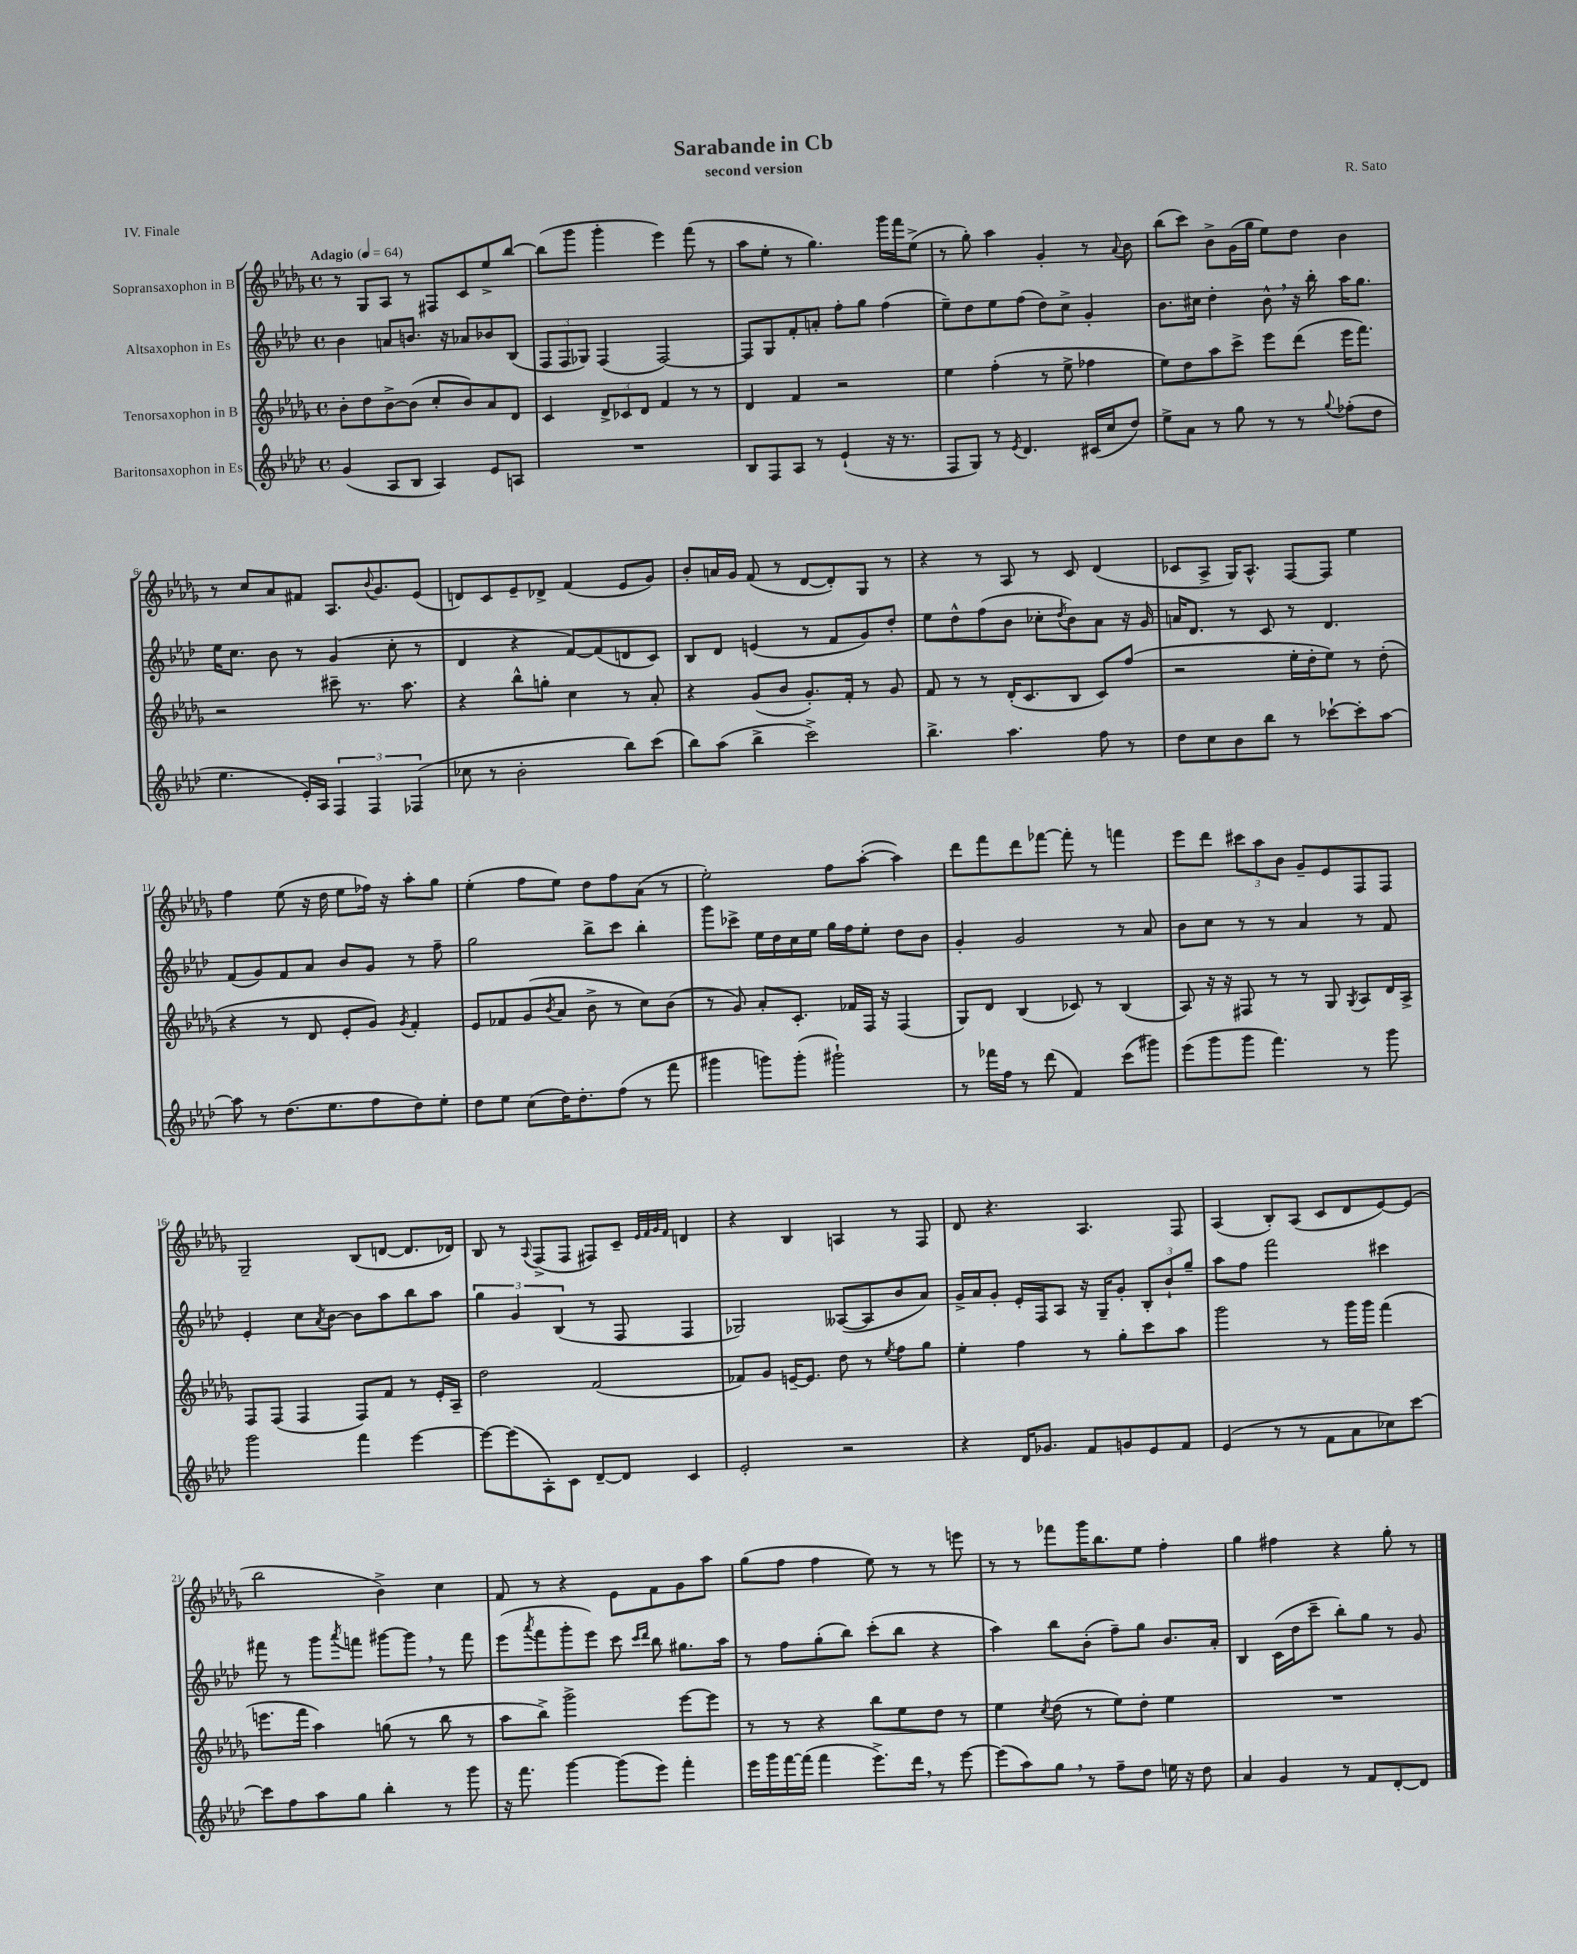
\header { title = "Sarabande in Cb" composer = "R. Sato" subtitle = "second version" piece = "IV. Finale" }
<<
\new StaffGroup <<
\new Staff = "s0" \with { instrumentName = "Sopransaxophon in B" } {
    \clef treble \key des \major \defaultTimeSignature \time 4/4 \tempo "Adagio" 4 = 64
    r8 ges8 aes8 r8 fis8 c'8 ees''8-> bes''8~ |
    bes''8( ges'''8 ges'''4-. ees'''4) f'''8( r8 |
    aes''8 ees''8-. r8 ges''4.) ges'''16 f'''16 ees''8->( |
    r8 ges''8-.) aes''4 ges'4-. r8 \appoggiatura { aes'8 } bes'8 |
    bes''8( c'''8) bes'8-> ges'16( ges''16 ees''8) des''8 bes'4 |
    r8 c''8 aes'8 fis'8 aes8. \appoggiatura { bes'8 } ges'8. ees'8( |
    d'8) c'8 ees'8-- des'8-> f'4( ees'8 ges'8) |
    bes'8-. a'16 ges'16 f'8( r8 des'8~ des'8-.) ges8 r8 |
    r4 r8 aes8 r8 c'8 des'4( |
    ces'8 aes8-> ges16) aes8.-^ f8~ f8 ees''4 |
    f''4 ees''8( r16 des''16 ees''8 fes''16) r16 aes''8-. ges''8 |
    ees''4-.( f''8 ees''8) des''8 f''8 aes'8( r8 |
    ees''2-.) f''8 aes''8~-.( aes''4) |
    des'''8 f'''8 des'''8 fes'''8~ fes'''8-. r8 f'''4 |
    ees'''8 des'''8 \tuplet 3/2 { cis'''8 aes''8 bes'8 } ges'8-- ees'8 f8 f8 |
    ges2-- bes8( d'8~ d'8. des'16) |
    bes8 r8 \appoggiatura { aes8 } f8->( f8 fis8) c'8-- \grace { ees'32 f'32 ges'32 f'32 } d'4 |
    r4 bes4 a4 r8 f8 |
    des'8 r4. aes4. f8 |
    aes4( bes8-.) aes8( c'8 des'8 ees'8~) ees'8( |
    bes''2 bes'4->) c''4 |
    f'8 r8 r4 ees'8 f'8 ges'8 aes''8 |
    ges''8( f''8 f''4 ees''8) r8 r8 e'''8 |
    r8 r8 fes'''8 ges'''16 bes''8. ees''8 f''4-. |
    ges''4 fis''4 r4 ges''8-. r8 \bar "|." |
}
\new Staff = "s1" \with { instrumentName = "Altsaxophon in Es" } {
    \clef treble \key aes \major \defaultTimeSignature \time 4/4
    bes'4 a'8 b'8. r16 aes'8 bes'8 bes8( |
    \tuplet 3/2 { f8 f8 ges8) } f4( f2~) |
    f8 g8 f'8-. a'8-. f''8-. g''8 f''4( |
    ees''8--) des''8 ees''8 f''8( des''8) c''8-> g'4-. |
    bes'8. cis''16 des''4-. bes'8-^ \breathe r16 bes''16-. aes''16 g''8. |
    ees''16 c''8. bes'8 r8 g'4( c''8-. r8 |
    des'4 r4 f'8~) f'8( d'8 c'8) |
    bes8 des'8 e'4( r8 f'8 g'8) des''8-. |
    ees''8 des''8-^ f''8( bes'8 ces''8-. \acciaccatura { des''8 } bes'8) aes'8 r16 g'16 |
    a'16 des'8. r8 c'8 r8 des'4. |
    f'8( g'8) f'8 aes'8 bes'8 g'8 r8 f''8-- |
    g''2 bes''8-> c'''8 bes''4-. |
    g'''8 ces'''8-> ees''16 des''16 c''16 ees''16 g''16 f''16 ees''8-. des''8 bes'8 |
    g'4-. g'2 r8 aes'8 |
    bes'8 c''8 r8 r8 aes'4 r8 f'8 |
    ees'4-. c''8 \acciaccatura { aes'8 } bes'8~ bes'8 aes''8 bes''8 aes''8 |
    \tuplet 3/2 { g''4 g'4 bes4( } r8 f8 f4 |
    ges2) aeses8~( aeses8 bes'8 aes'8) |
    g'16-> aes'16 g'8-. ees'16-. f16 aes8 r16 g16-- g'8-. \tuplet 3/2 { bes8-. bes'8-! g''8-- } |
    aes''8 f''8 f'''2 cis'''4 |
    fis'''8 r8 g'''8 \acciaccatura { aes'''8 } f'''8 gis'''8~ gis'''8 \breathe r8 f'''8 |
    ees'''8( \acciaccatura { aes'''8 } f'''8 g'''8-. ees'''8) c'''8 \grace { c'''16 des'''16 } bes''8 gis''8. aes''16 |
    r8 f''8 g''8-.( bes''8) c'''8-.( bes''8 r4 |
    aes''4) bes''8 bes'8-.( f''8--) g''8 bes'8. aes'16-. |
    bes4 c'16( des''16 c'''8-- bes''8-.) g''8 r8 g'8 \bar "|." |
}
\new Staff = "s2" \with { instrumentName = "Tenorsaxophon in B" } {
    \clef treble \key des \major \defaultTimeSignature \time 4/4
    bes'8-. des''8 bes'8~-> bes'8( c''8-. bes'8) aes'8 des'8 |
    c'4 \tuplet 3/2 { des'8-> ces'8 des'8 } f'4 r8 r8 |
    des'4 f'4 r2 |
    ees''4 f''4-.( r8 ees''8-> fes''4 |
    ees''8) des''8 aes''8 c'''8-> ees'''8 des'''8( ees'''16 f'''8.) |
    r2 cis'''8-- r8. aes''8. |
    r4 bes''8-^ g''8-. c''4 r8 aes'8-. |
    r4 ges'8( bes'8 ges'8.-.) f'16-. r8 ges'8 |
    f'8 r8 r8 des'16-.( c'8. bes8 c'8) f''8( |
    r2 ees''16-. des''16-. ees''8) r8 des''8-.( |
    r4 r8 des'8 ees'8-. ges'8) \acciaccatura { ges'8 } f'4-. |
    ees'8 fes'8 ges'8( \acciaccatura { bes'8 } aes'8 bes'8-> r8 c''8) bes'8( |
    r8 ges'8) aes'8-. c'8.-. fes'16 f16 r16 f4( |
    ges8) des'8 bes4( ces'8) r8 bes4( |
    aes8) r16 r16 fis8 r8 r8 ges8 \acciaccatura { ges8 } aes8 des'16 aes16-> |
    f8 f8( f4 f8) f'8 r8 ees'16-. aes16-- |
    des''2 f'2( |
    fes'8) ges'8 e'16~-- e'8. des''8 r8 \acciaccatura { ees''8 } f''8 ges''8 |
    ees''4-. f''4 r8 ges''8-. c'''8 aes''8 |
    ges'''2 r8 ges'''16 ges'''16 f'''4( |
    e'''8. f'''16 aes''4) g''8( r8 bes''8 r8 |
    aes''8 bes''8->) ges'''2-> ees'''8~ ees'''8 |
    r8 r8 r4 bes''8 ees''8 des''8 r8 |
    ees''4 \acciaccatura { c''8 } des''8( r8 ees''8) des''8-. ees''4 |
    R1 \bar "|." |
}
\new Staff = "s3" \with { instrumentName = "Baritonsaxophon in Es" } {
    \clef treble \key aes \major \defaultTimeSignature \time 4/4
    g'4( aes8 bes8 aes4) ees'8 a8 |
    R1 |
    bes8 f8 aes8 r8 ees'4-!( r16 r8. |
    f8 g8) r8 \acciaccatura { ees'8 } des'4. cis'16( c''16 des''8) |
    ees''8-> aes'8 r8 g''8 r8 r8 \appoggiatura { g''8 } fes''8-.( des''8 |
    ees''4. ees'16-.) aes16 \tuplet 3/2 { f4 f4 fes4( } |
    ces''8 r8 bes'2-. bes''8) c'''8( |
    bes''8) aes''8( bes''4-> c'''2->) |
    bes''4.-> aes''4. f''8 r8 |
    des''8 c''8 bes'8 bes''8 r8 ces'''8~-! ces'''8-. aes''8~ |
    aes''8 r8 des''8.( ees''8. f''8 des''8) ees''8-. |
    des''8 ees''8 c''8( des''16) des''8.-. f''8( r8 f'''8 |
    gis'''4 g'''8) g'''8-.( gis'''2-!) |
    r8 fes'''16 f''16 r8 des'''8( f'4) c'''8( gis'''8) |
    ees'''8( g'''8 g'''8 f'''4.) r8 g'''8 |
    g'''2 f'''4 ees'''4~ |
    ees'''8~ ees'''8( aes8-.) c'8 des'8~-- des'8 c'4 |
    ees'2-. r2 |
    r4 des'16 ges'8. f'8 g'8 ees'8 f'8 |
    ees'4( r8 r8 f'8 aes'8 ces''8) c'''8~ |
    c'''8 f''8 aes''8 g''8 bes''4-. r8 g'''8 |
    r16 f'''8. g'''4~ g'''8( ees'''8) f'''4-. |
    ees'''16 g'''16 f'''16~ f'''16( f'''4 ees'''8.->) des'''16 \breathe r8 ees'''8~ |
    ees'''8( aes''8) g''8 \breathe r8 f''8-- des''8 e''16 r16 des''8 |
    aes'4 g'4 r8 f'8 des'8~-. des'8 \bar "|." |
}
>>
>>
